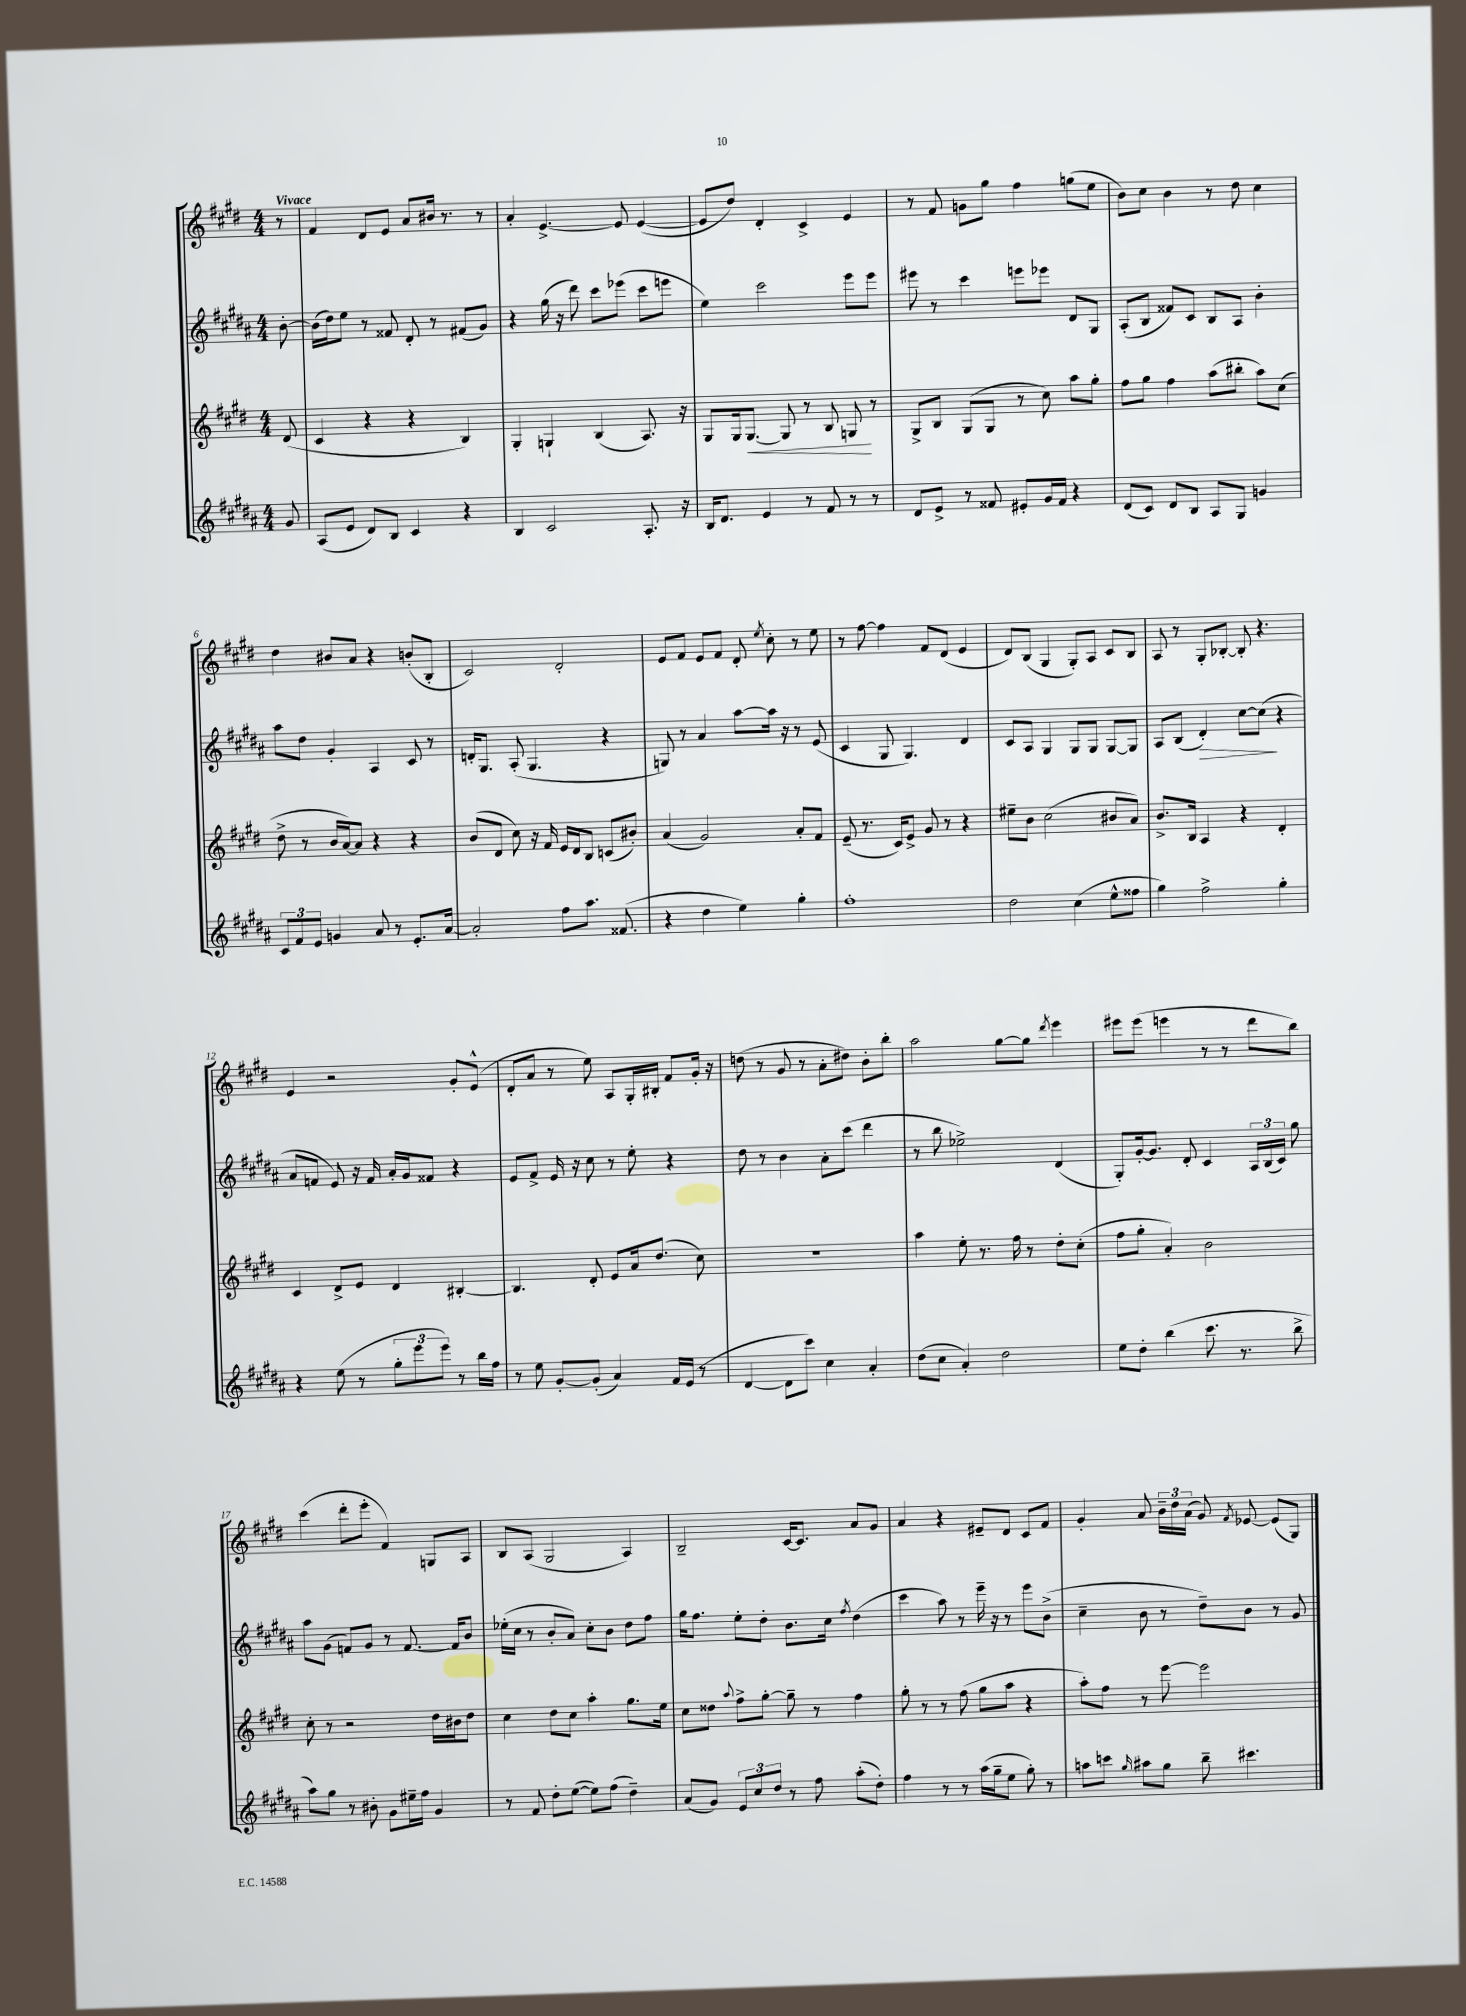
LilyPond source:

<<
\new StaffGroup <<
\new Staff = "s0" {
    \clef treble \key e \major \numericTimeSignature \time 4/4 \partial 8 \tempo "Vivace"
    \autoBeamOff r8 |
    fis'4 dis'8[ e'8] a'8[ bis'16] r8. r8 |
    a'4-. e'4.~-> e'8 e'4~( |
    e'8[ dis''8]) dis'4-. cis'4-> e'4 |
    r8 fis'8 g'8[ gis''8] fis''4 g''8[( e''8] |
    b'8[) cis''8] b'4 r8 dis''8 cis''4 |
    dis''4 bis'8[ a'8] r4 b'8[-.( b8]-. |
    cis'2) dis'2-. |
    e'8[ fis'8] e'8[ fis'8] dis'8-. \acciaccatura { e''8 } cis''8-. r8 e''8 |
    r8 fis''8~ fis''4 fis'8[ dis'8]( e'4 |
    dis'8[) b8]( gis4 gis8[-.) a8] cis'8[ b8] |
    a8 r8 gis8[-. bes8]~-. bes8-. r4. |
    e'4 r2 gis'8[-. e'8]-^( |
    dis'8[-. a'8] r8 e''8) a8[ gis16-. bis16]-. fis'8[ gis'16]-. r16 |
    d''8( r8 gis'8 r8 a'8[-. dis''8]) b'8[-. b''8]-. |
    a''2 gis''8[~ gis''8] \acciaccatura { dis'''8 } e'''4 |
    eis'''8[ eis'''8]( e'''4 r8 r8 dis'''8[ b''8]) |
    cis'''4( dis'''8[-. e'''8]-. fis'4) g8[ a8] |
    b8[ a8]( gis2 a4) |
    b2-- cis'16[~ cis'8.] a'8[ gis'8] |
    a'4 r4 eis'8[-- dis'8] cis'8[ fis'8] |
    gis'4-. a'8 \tuplet 3/2 { b'16[-- dis''16 a'16]( } gis'8) \acciaccatura { fis'8 } ees'8~ ees'8[( gis8]) \bar "|." |
}
\new Staff = "s1" {
    \clef treble \key b \major \numericTimeSignature \time 4/4 \partial 8
    \autoBeamOff b'8~-. |
    b'16[( dis''16) e''8] r8 fisis'8 dis'8-. r8 fis'8[( gis'8]) |
    r4 gis''16( r16 dis'''8) cis'''8[ ees'''8]( cis'''8[ e'''8] |
    e''4) cis'''2 e'''8[ e'''8] |
    eis'''8 r8 cis'''4 e'''8[ ees'''8] dis'8[ gis8] |
    ais8[-.( b8] fisis'8[) cis'8] b8[ ais8] b'4-. |
    ais''8[ dis''8] gis'4-. ais4 cis'8 r8 |
    d'16[-. gis8.] ais8-.( gis4. r4 |
    g8) r8 ais'4 ais''8[~ ais''16] r16 r8 e'8( |
    cis'4 gis8 gis4.) dis'4 |
    cis'8[ ais8] gis4 gis8[ gis8] gis8[~ gis8] |
    ais8[ b8]( dis'4-.\>) cis''8[~ cis''8]\!( r4 |
    ais'8[ f'8] e'8) r16 f'16 ais'16[-. gis'16 fisis'8] r4 |
    e'8[ fis'8]-> e'16 r16 cis''8 r8 e''8-. r4 |
    dis''8 r8 b'4 ais'8[-. cis'''8]( dis'''4 |
    r8 b''8 ees''2->) dis'4( |
    gis8[-.) gis'16~-. gis'8.] dis'8-. cis'4 \tuplet 3/2 { ais16[ b16( cis'16]) } gis''8 |
    ais''8[ gis'8]( f'8[) gis'8] r8 f'8.~ f'16[ b'8] |
    ees''16[-.( cis''16] r8 b'8[-. ais'8]) cis''8[-. b'8] dis''8[ fis''8] |
    gis''16[ fis''8.] e''8[-. dis''8]-. b'8.[ cis''16] \acciaccatura { fis''8 } dis''4( |
    cis'''4 ais''8) r8 e'''16-- r16 r8 e'''8[ b'8]->( |
    cis''4-- b'8 r8 dis''8[--) b'8] r8 gis'8 \bar "|." |
}
\new Staff = "s2" {
    \clef treble \key e \major \numericTimeSignature \time 4/4 \partial 8
    \autoBeamOff dis'8( |
    cis'4 r4 r4 b4) |
    gis4-. g4-! b4( a8.) r16 |
    gis8[ gis16 gis8.]~\< gis8 r8 b8 g8\! r8 |
    gis8[-> b8] gis8[( gis8] r8 cis''8) a''8[ gis''8]-. |
    fis''8[ gis''8] fis''4 a''8[( bis''8]-. a''8[) cis''8]( |
    dis''8-> r8 b'16[ a'16~) a'8] r4 r4 |
    b'8[( dis'8] cis''8) r16 fis'16 e'16[ dis'16 b8] c'8[( bis'8]-.) |
    a'4( gis'2) a'8[-. fis'8] |
    e'8--( r8. cis'16[) e'8]-> gis'8 r8 r4 |
    eis''8[-- b'8] cis''2( bis'8[ a'8]) |
    b'8.[-> b16] a4 r4 dis'4-. |
    cis'4 dis'8[-> e'8] dis'4 bis4~-. |
    bis4. dis'8-. e'8[ a'16 dis''8.]( cis''8) |
    R1 |
    a''4 e''8-. r8. fis''16 r8 dis''8[-. cis''8]-.( |
    fis''8[ gis''8]-. a'4-.) b'2 |
    cis''8-. r8 r2 dis''16[ bis'16 dis''8] |
    cis''4 dis''8[ cis''8] a''4-. gis''8.[ e''16] |
    cis''8[ disis''8] \appoggiatura { a''8 } fis''8[-> gis''8]~-. gis''8-- r8 fis''4 |
    gis''8-. r8 r8 fis''8( gis''8[ a''8] r4 |
    a''8[-.) fis''8] r8 e'''8~ e'''2 \bar "|." |
}
\new Staff = "s3" {
    \clef treble \key b \major \numericTimeSignature \time 4/4 \partial 8
    \autoBeamOff gis'8 |
    ais8[( e'8] dis'8[) b8] cis'4 r4 |
    b4 cis'2 ais8.-. r16 |
    b16[ dis'8.] e'4 r8 fis'8 r8 r8 |
    dis'8[ e'8]-> r8 fisis'8 eis'8[-. gis'16 fisis'16] r4 |
    dis'8[( cis'8]) dis'8[ b8] ais8[ gis8] g'4 |
    \tuplet 3/2 { cis'8[ fis'8 e'8] } g'4 ais'8 r8 e'8.[-. ais'16]~ |
    ais'2-. fis''8[ ais''8.] fisis'8.( |
    r4 dis''4 e''4) gis''4-. |
    fis''1-. |
    dis''2 cis''4( e''8[-^ fisis''8] |
    gis''4) fis''2-> gis''4-. |
    r4 e''8( r8 \tuplet 3/2 { gis''8[-. e'''8 e'''8]) } r8 b''16[ fis''16] |
    r8 e''8 gis'8[~-. gis'8]-.( ais'4) fis'16[ e'16]( r8 |
    dis'4~ dis'8[ cis'''8]) cis''4 ais'4-. |
    dis''8[( cis''8] ais'4-.) dis''2 |
    e''8[ dis''8]-. b''4( cis'''8. r8. b''8-> |
    ais''8[) gis''8] r8 bis'8-. gis'8[ eis''16-- fis''16] gis'4 |
    r8 fis'8 dis''8[-. e''8]~( e''8[) fis''8]( dis''4--) |
    ais'8[( gis'8]) \tuplet 3/2 { e'8[ cis''8 dis''8] } r8 fis''8 ais''8[-.( dis''8]-.) |
    fis''4 r8 r8 ais''16[( gis''16-- e''8] gis''8-.) r8 |
    a''8[ c'''8] \grace { gis''16 } ais''8[ gis''8] b''8-- cis'''4. \bar "|." |
}
>>
>>
